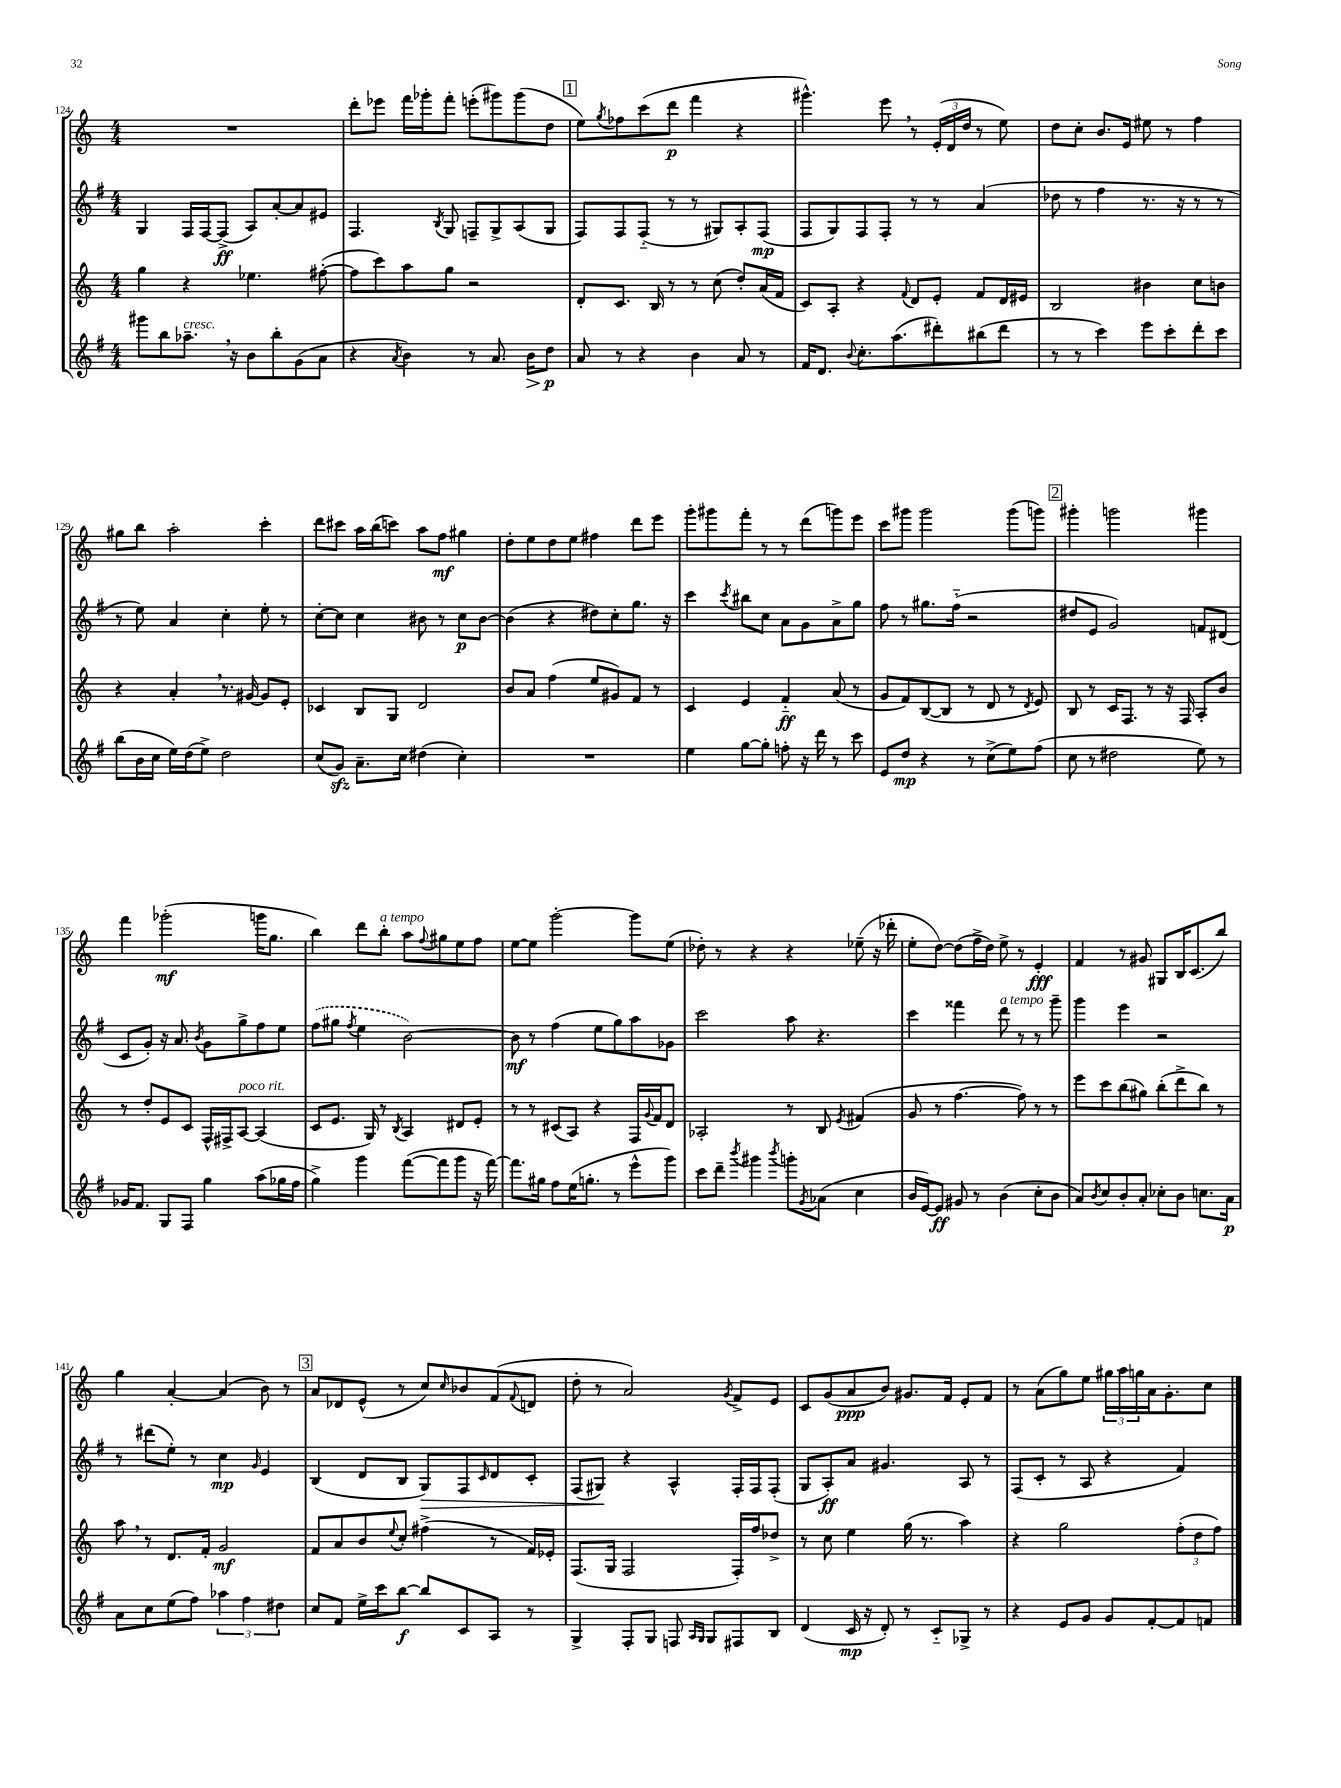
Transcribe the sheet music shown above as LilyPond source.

<<
\new StaffGroup <<
\new Staff = "s0" {
    \clef treble \key c \major \numericTimeSignature \time 4/4
    R1 |
    d'''8-. ees'''8 f'''16 ges'''16-. f'''8-. e'''8-.( gis'''8) gis'''8( d''8 |
    \mark \markup { \box "1" } e''8) \acciaccatura { g''8 } fes''8 c'''8( d'''8\p f'''4 r4 |
    gis'''4.-^) e'''8 \breathe r8 \tuplet 3/2 { e'16-.( d'16 d''16 } r8 e''8) |
    d''8 c''8-. b'8. e'16 eis''8 r8 f''4 |
    gis''8 b''8 a''2-. c'''4-. |
    d'''8 cis'''8 a''16 b''16( c'''8) a''8 f''8\mf gis''4 |
    d''8-. e''8 d''8 e''8 fis''4 d'''8 e'''8 |
    g'''8-. gis'''8 f'''8-. r8 r8 d'''8( g'''8) e'''8 |
    c'''8 gis'''8 gis'''2 gis'''8( g'''8) |
    \mark \markup { \box "2" } gis'''4-. g'''2 gis'''4 |
    f'''4 ges'''2-.\mf( g'''16 g''8. |
    b''4) d'''8 b''8-.^\markup { \italic "a tempo" } a''8 \appoggiatura { f''8 } gis''8 e''8 f''8 |
    e''8~ e''8 g'''2~-. g'''8 e''8( |
    des''8-.) r8 r4 r4 ees''8--( r16 des'''16-. |
    e''8-. d''8~) d''8( f''16-> d''16) e''8-> r8 e'4-.\fff |
    f'4 r8 gis'8 gis8 b16 c'8.( b''8) |
    g''4 a'4~-. a'4( b'8) r8 |
    \mark \markup { \box "3" } a'8 des'8 e'8-^( r8 c''8) \grace { c''16 } bes'8 f'8( \appoggiatura { f'8 } d'8 |
    d''8-. r8 a'2) \acciaccatura { g'8 } f'8-> e'8 |
    c'8 g'8( a'8\ppp b'8) gis'8. f'16 e'8-. f'8 |
    r8 a'8( g''8) e''8 \tuplet 3/2 { gis''16 a''16 g''16 } a'16 g'8.-. c''8 \bar "|." |
}
\new Staff = "s1" {
    \clef treble \key g \major \numericTimeSignature \time 4/4
    g4 fis16 fis16~ fis8->\ff( a8) a'8~-. a'8 eis'8 |
    fis4. \acciaccatura { b8 } g8 f8-- g8-> a8( g8 |
    \mark \markup { \box "1" } fis8) fis8 fis8-_( r8 r8 gis8) a8-. fis8\mp( |
    fis8 g8) fis8 fis8-. r8 r8 a'4( |
    des''8 r8 fis''4 r8. r16 r8 r8 |
    r8 e''8) a'4 c''4-. e''8-. r8 |
    c''8~-. c''8 c''4 bis'8 r8 c''8\p bis'8~ |
    bis'4( r4 dis''8) c''8-. g''8. r16 |
    c'''4 \acciaccatura { c'''8 } bis''8 c''8 a'8 g'8 a'8-> g''8 |
    fis''8 r8 gis''8. fis''16-_( r2 |
    \mark \markup { \box "2" } dis''8 e'8 g'2) f'8 dis'8( |
    c'8 g'8-.) r16 a'8. \acciaccatura { b'8 } g'8 g''8-> fis''8 e''8 |
    \once \slurDashed fis''8( gis''8 \acciaccatura { fis''8 } e''4 b'2~) |
    b'8\mf r8 fis''4( e''8 g''8) a''8 ges'8 |
    c'''2 a''8 r4. |
    c'''4 fisis'''4 d'''8^\markup { \italic "a tempo" } r8 r8 g'''8-- |
    g'''4 e'''4 r2 |
    r8 dis'''8( e''8-.) r8 c''4\mp \grace { g'16 } e'4 |
    \mark \markup { \box "3" } b4( d'8 b8 g8\>) fis8 \grace { c'16 } d'8 c'8-. |
    fis8( gis8\!) r4 a4-^ fis16-. fis16 fis8-.( |
    g8 a8-.\ff) a'8 gis'4. a8 r8 |
    fis8( c'8-. r8 a8 r4 fis'4) \bar "|." |
}
\new Staff = "s2" {
    \clef treble \key c \major \numericTimeSignature \time 4/4
    g''4 r4 ees''4. fis''8~-.( |
    fis''8 c'''8) a''8 g''8 r2 |
    \mark \markup { \box "1" } d'8-. c'8. b16 r8 r8 c''8( d''8-.) a'16( f'16 |
    c'8) a8-. r4 \appoggiatura { f'8 } d'8 e'8-. f'8 d'16 eis'16 |
    b2 bis'4 c''8 b'8 |
    r4 a'4-. \breathe r8. gis'16~ gis'8 e'8-. |
    ces'4 b8 g8 d'2 |
    b'8 a'8 f''4( e''8 gis'8) f'8 r8 |
    c'4 e'4 f'4-_\ff a'8( r8 |
    g'8 f'8) b8~( b8 r8 d'8 r8 \acciaccatura { d'8 } e'8) |
    \mark \markup { \box "2" } b8 r8 c'16 f8. r8 r16 f16 a8-. b'8 |
    r8 d''8-. e'8 c'8 f16-^ fis16-> a8~^\markup { \italic "poco rit." } a4( |
    c'8 e'8. g16) r8 \acciaccatura { b8 } a4 dis'8 e'8-. |
    r8 r8 cis'8( a8) r4 f16 \appoggiatura { g'8 } f'16 d'8 |
    aes2-. r8 b8 \acciaccatura { e'8 } fis'4( |
    g'8 r8 f''4.~ f''8) r8 r8 |
    e'''8 c'''8 b''8( gis''8) b''8-.( d'''8-> b''8) r8 |
    a''8 \breathe r8 d'8. f'16-. g'2\mf |
    \mark \markup { \box "3" } f'8 a'8 b'8 \appoggiatura { e''8 } c''8-. fis''4->( r8 f'16) ees'16-. |
    f8.( g16 f2 f16-.) f''16 des''8-> |
    r8 c''8 e''4 g''16( r8. a''4) |
    r4 g''2 \tuplet 3/2 { f''8-.( d''8 f''8) } \bar "|." |
}
\new Staff = "s3" {
    \clef treble \key g \major \numericTimeSignature \time 4/4
    gis'''8 b''8 aes''8.--^\markup { \italic "cresc." } \breathe r16 b'8 b''8-. g'8( a'8 |
    r4 \acciaccatura { a'8 } b'4) r8 a'8. b'16\> d''8\p\! |
    \mark \markup { \box "1" } a'8 r8 r4 b'4 a'8 r8 |
    fis'16 d'8. \appoggiatura { b'8 } c''8.-. a''8.( dis'''8-.) bis''8( dis'''8 |
    r8 r8 c'''4) e'''8 c'''8-. d'''8-. c'''8 |
    b''8( b'16 c''16 e''16) d''16( e''8->) d''2 |
    c''8( g'8\sfz) a'8.-- c''16 dis''4( c''4-.) |
    R1 |
    e''4 g''8~ g''8-. f''8-. r16 d'''16 r8 c'''8 |
    e'8 d''8\mp r4 r8 c''8->( e''8) fis''8( |
    \mark \markup { \box "2" } c''8 r8 dis''2 e''8) r8 |
    ges'16 fis'8. g8 fis8 g''4 a''8( ges''16 fis''16 |
    g''4->) g'''4 fis'''8~( fis'''8 g'''8 r16 fis'''16~) |
    fis'''8. gis''16 fis''8 e''16( g''8.-. r8 e'''8-^ g'''8) |
    c'''8 d'''8-- \acciaccatura { b'''8 } gis'''4 \acciaccatura { b'''8 } g'''8-. \acciaccatura { g'8 } aes'8( c''4 |
    b'16 e'16~) e'8\ff gis'8 r8 b'4( c''8-. b'8 |
    a'8) \acciaccatura { b'8 } c''8 b'8-. a'8-. ces''8-. b'8 c''8. a'16\p |
    a'8 c''8 e''8( fis''8) \tuplet 3/2 { aes''4 fis''4 dis''4 } |
    \mark \markup { \box "3" } c''8 fis'8 e''16-> c'''16 b''8~\f b''8 c'8 a8 r8 |
    g4-> fis8-. g8 f8 \grace { a16 g16 } g8 fis8 b8 |
    d'4( c'16\mp r16 d'8-.) r8 c'8-_ ges8-> r8 |
    r4 e'8 g'8 g'8 fis'8~-. fis'8 f'8 \bar "|." |
}
>>
>>
\layout { \context { \Score currentBarNumber = #124 } }
